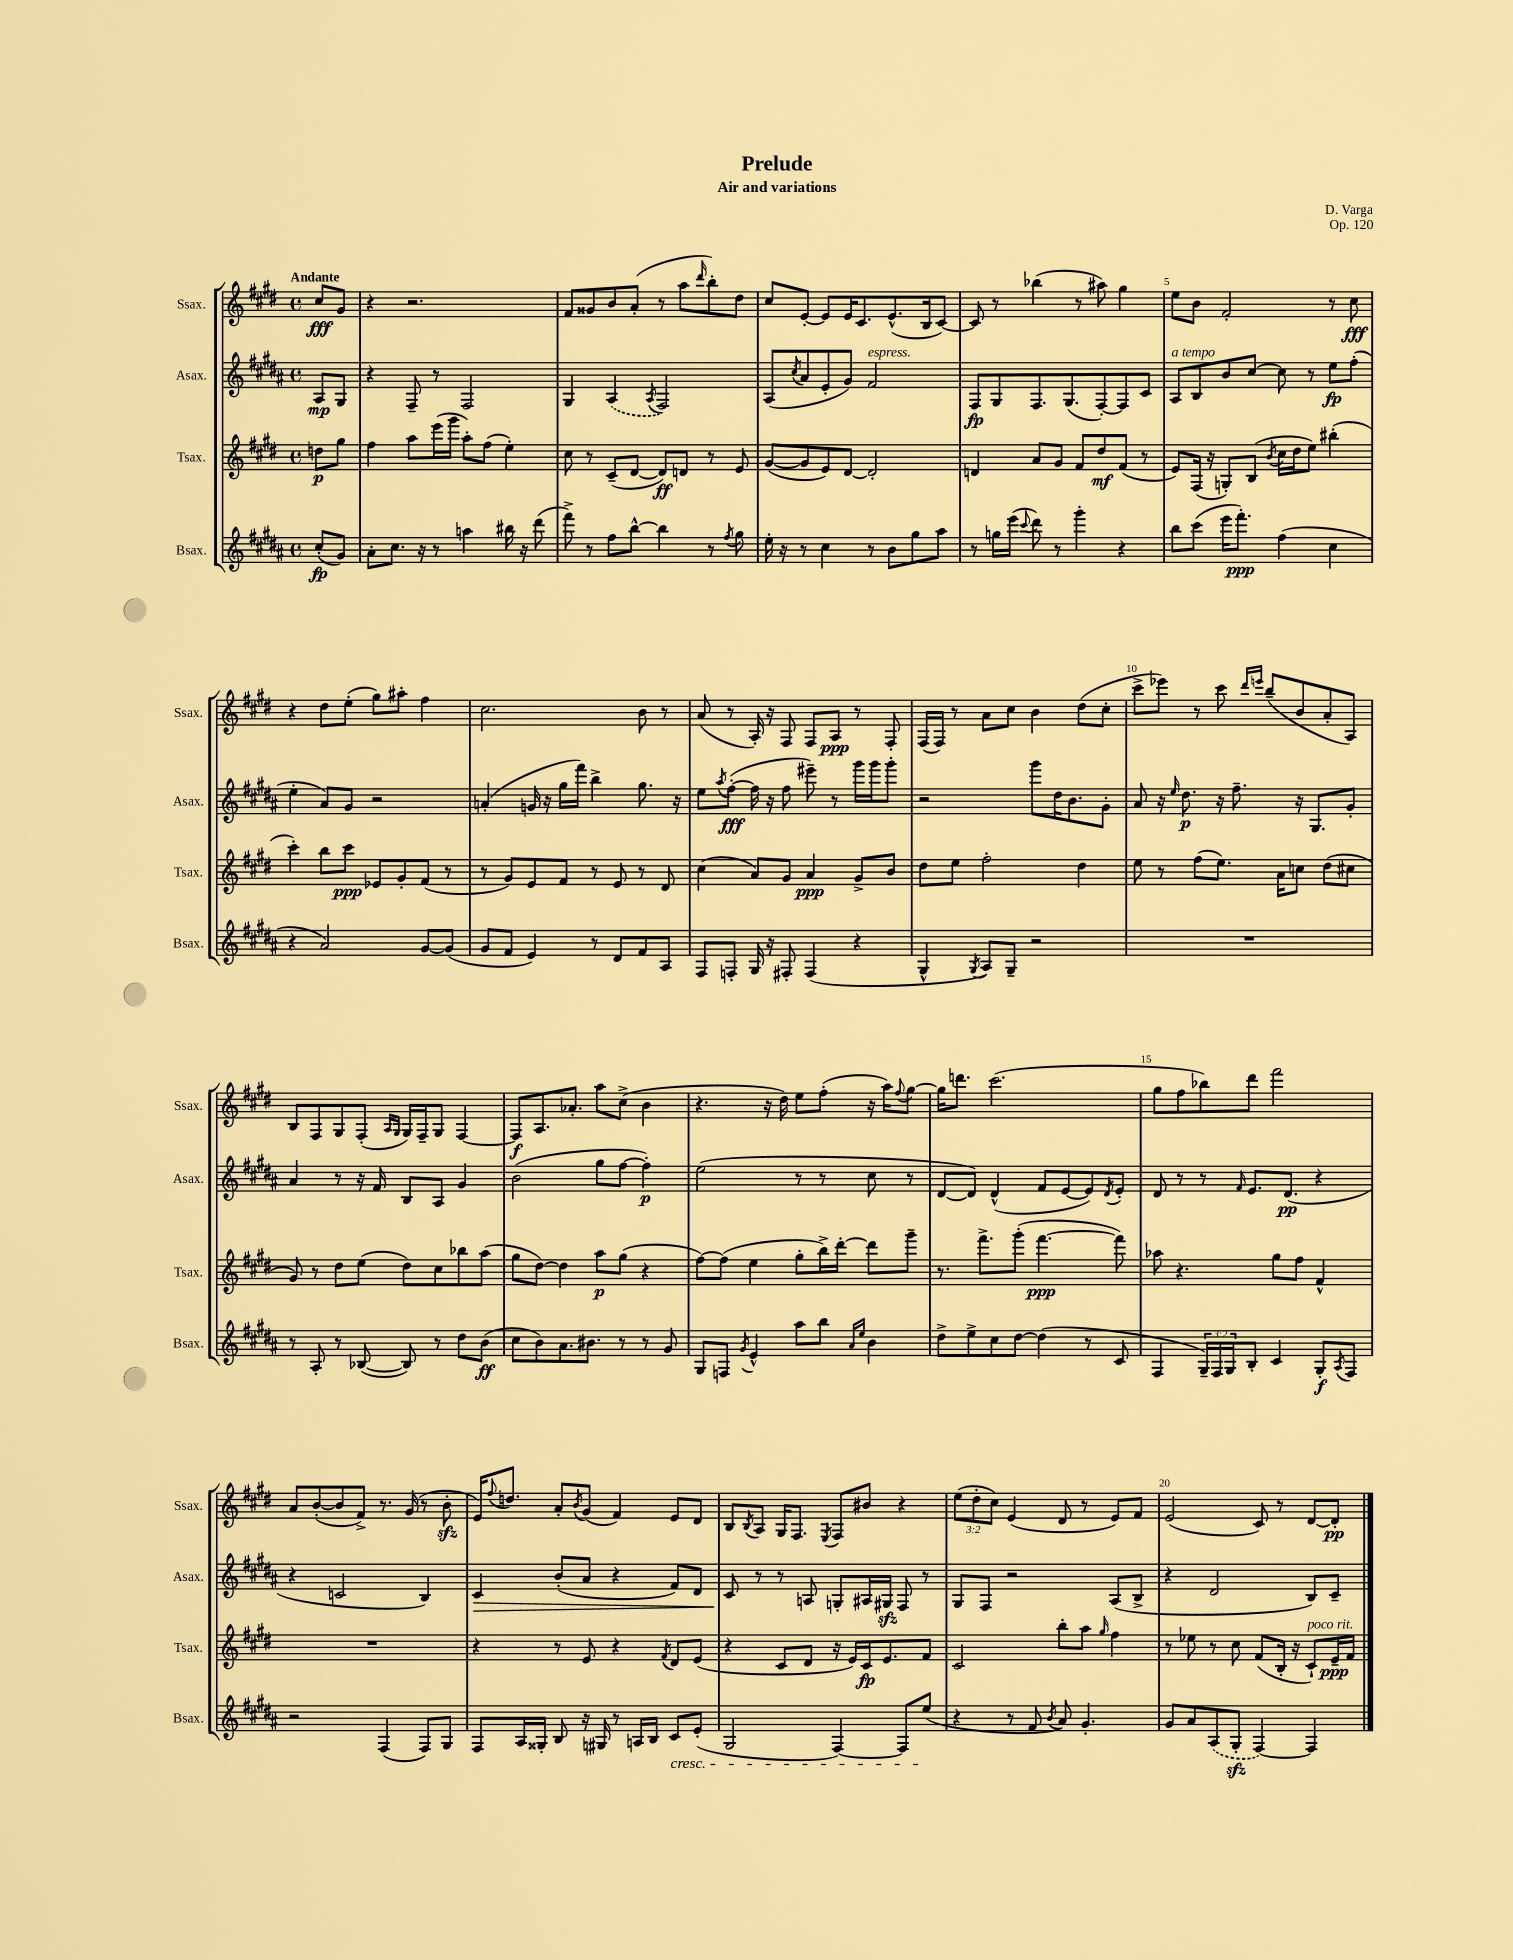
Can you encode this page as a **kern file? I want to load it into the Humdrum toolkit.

**kern	**dynam	**kern	**dynam	**kern	**dynam	**kern	**dynam
*part4	*part4	*part3	*part3	*part2	*part2	*part1	*part1
*staff4	*staff4	*staff3	*staff3	*staff2	*staff2	*staff1	*staff1
*I"Bsax.	*	*I"Tsax.	*	*I"Asax.	*	*I"Ssax.	*
*I'Bsax.	*	*I'Tsax.	*	*I'Asax.	*	*I'Ssax.	*
*clefG2	*	*clefG2	*	*clefG2	*	*clefG2	*
*k[f#c#g#d#a#]	*	*k[f#c#g#d#]	*	*k[f#c#g#d#a#]	*	*k[f#c#g#d#]	*
*M4/4	*	*M4/4	*	*M4/4	*	*M4/4	*
*met(c)	*	*met(c)	*	*met(c)	*	*met(c)	*
=	=	=	=	=	=	=	=
!	!	!	!	!	!	!LO:TX:a:B:t=Andante	!
(8cc#'/L	fp	8ddn\L	p	8A#/L	mp	8cc#/L	fff
8g#/J)	.	8gg#\J	.	8G#/J	.	8g#/J	.
=1	=1	=1	=1	=1	=1	=1	=1
8a#'\L	.	4ff#\	.	4r	.	4r	.
8.cc#\J	.	.	.	.	.	.	.
.	.	8aa\L	.	8F#~/	.	2.r	.
16r	.	.	.	.	.	.	.
8r	.	(16eee\L	.	8r	.	.	.
.	.	16ggg#\JJ	.	.	.	.	.
4aan\	.	8aa'\L)	.	2F#/	.	.	.
.	.	(8ff#\J	.	.	.	.	.
16bb#X\	.	4ee'\)	.	.	.	.	.
16r	.	.	.	.	.	.	.
(8ddd#\	.	.	.	.	.	.	.
=2	=2	=2	=2	=2	=2	=2	=2
8fff#^\)	.	8cc#\	.	4G#/	.	8f#/L	.
8r	.	8r	.	.	.	8g##X/	.
8ff#\L	.	(8c#~/L	.	(4A#/	.	8b/	.
[8bb^^\J	.	[8d#/J	.	.	.	(8a'/J	.
.	.	.	.	8qA#/	.	.	.
4bb\]	.	8d#/L])	ff	2F#/)	.	8r	.
.	.	8dn/J	.	.	.	8aa\L	.
.	.	.	.	.	.	16qqddd#/	.
8r	.	8r	.	.	.	8bb'\)	.
8qff#/	.	.	.	.	.	.	.
8gg#\	.	8e/	.	.	.	8dd#\J	.
=3	=3	=3	=3	=3	=3	=3	=3
16ee'\	.	([8g#/L	.	(8A#/L	.	8cc#/L	.
16r	.	.	.	.	.	.	.
.	.	.	.	8qcc#/	.	.	.
8r	.	8g#/]	.	8a#/	.	[8e'/J	.
4cc#\	.	8e/)	.	8e'/	.	8e/L]	.
.	.	[8d#/J	.	8g#/J)	.	16e/K	.
.	.	.	.	.	.	8.c#/	.
!	!	!	!	!LO:TX:a:i:t=espress.	!	!	!
8r	.	2d#'/]	.	2f#/	.	.	.
8b\L	.	.	.	.	.	(8.e^^/	.
8gg#\	.	.	.	.	.	.	.
.	.	.	.	.	.	16B/k	.
8aa#\J	.	.	.	.	.	[8c#/J)	.
=4	=4	=4	=4	=4	=4	=4	=4
8r	.	4dn/	.	8F#/L	fp	8c#/]	.
16ggn\LL	.	.	.	8G#/	.	8r	.
(16eee\JJ	.	.	.	.	.	.	.
8qqccc#/	.	.	.	.	.	.	.
8ddd#\)	.	8a/L	.	8.F#/	.	(4bb-X\	.
8r	.	8g#/J	.	.	.	.	.
.	.	.	.	(8.G#/	.	.	.
4ggg#'\	.	8f#/L	.	.	.	8r	.
.	.	8dd#/	mf	[8F#'/)	.	8aa#X\)	.
4r	.	(8f#/J	.	8F#/]	.	4gg#\	.
.	.	8r	.	8c#/J	.	.	.
=5	=5	=5	=5	=5	=5	=5	=5
!	!	!	!	!LO:TX:a:i:t=a tempo	!	!	!
8bb\L	.	8e/L)	.	8A#/L	.	8ee\L	.
(8ccc#\J	.	(16F#/Jk	.	8B/	.	8b\J	.
.	.	16r	.	.	.	.	.
16eee\KL	.	8Gn'/L)	.	8b/	.	2f#'/	.
8.fff#'\J)	ppp	.	.	.	.	.	.
.	.	(8B/J	.	[8cc#/J	.	.	.
.	.	8qb/	.	.	.	.	.
(4ff#\	.	16cc#\LL	.	8cc#\]	.	.	.
.	.	16dd#\J	.	.	.	.	.
.	.	8ee\J)	.	8r	.	.	.
4cc#\	.	(4bb#X'\	.	8ee\L	fp	8r	.
.	.	.	.	(8ff#'\J	.	8cc#\	fff
!!LO:LB:g=z
=6	=6	=6	=6	=6	=6	=6	=6
4r	.	4ccc#'\)	.	4ee'\	.	4r	.
2a#/)	.	8bb\L	.	8a#/L)	.	8dd#\L	.
.	.	8ccc#\J	ppp	8g#/J	.	(8ee'\J	.
.	.	8e-X/L	.	2r	.	8gg#\L)	.
.	.	8g#'/	.	.	.	8aa#X'\J	.
[8g#/L	.	(8f#/J	.	.	.	4ff#\	.
(8g#/J]	.	8r	.	.	.	.	.
=7	=7	=7	=7	=7	=7	=7	=7
8g#/L	.	8r	.	(4an'/	.	2.cc#\	.
8f#/J	.	8g#/L)	.	.	.	.	.
4e/)	.	8e/	.	16gn/	.	.	.
.	.	.	.	16r	.	.	.
.	.	8f#/J	.	16gg#\LL	.	.	.
.	.	.	.	16fff#\JJ)	.	.	.
8r	.	8r	.	4bb^\	.	.	.
8d#/L	.	8e/	.	.	.	.	.
8f#/	.	8r	.	8.gg#\	.	8b\	.
8A#/J	.	8d#/	.	.	.	8r	.
.	.	.	.	16r	.	.	.
=8	=8	=8	=8	=8	=8	=8	=8
8F#/L	.	(4cc#\	.	8ee\L	.	(8a/	.
.	.	.	.	8qaa#/	.	.	.
8Fn'/J	.	.	.	([8ff#'\J	fff	8r	.
16G#/	.	8a/L)	.	16ff#\]	.	16A'/)	.
16r	.	.	.	16r	.	16r	.
8F#X'/	.	8g#/J	.	8ff#\	.	8F#/	.
(4F#/	.	4a/	ppp	8eee#X~\)	.	8F#/L	.
.	.	.	.	8r	.	8A/J	ppp
4r	.	8g#^/L	.	16ggg#\LL	.	8r	.
.	.	.	.	16ggg#\J	.	.	.
.	.	8b/J	.	8ggg#'\J	.	8F#'/	.
=9	=9	=9	=9	=9	=9	=9	=9
4G#^^/	.	8dd#\L	.	2r	.	(16F#/LL	.
.	.	.	.	.	.	16F#/JJ)	.
.	.	8ee\J	.	.	.	8r	.
8qG#/	.	.	.	.	.	.	.
8A#/L)	.	2ff#'\	.	.	.	8a\L	.
8G#~/J	.	.	.	.	.	8cc#\J	.
2r	.	.	.	8ggg#\L	.	4b\	.
.	.	.	.	16dd#\K	.	.	.
.	.	.	.	8.b\	.	.	.
.	.	4dd#\	.	.	.	(8dd#\L	.
.	.	.	.	8g#'\J	.	8cc#'\J	.
=10	=10	=10	=10	=10	=10	=10	=10
1r	.	8ee\	.	8a#/	.	8ccc#^\L	.
.	.	8r	.	16r	.	8eee-X\J)	.
.	.	.	.	16qqee/	.	.	.
.	.	.	.	8.dd#\	p	.	.
.	.	(8ff#\L	.	.	.	8r	.
.	.	8.ee\J)	.	16r	.	8ccc#\	.
.	.	.	.	8.ff#~\	.	.	.
.	.	.	.	.	.	16qqddd#/LL	.
.	.	.	.	.	.	16qqeeen/JJ	.
.	.	.	.	.	.	(8bb~/L	.
.	.	16a\KL	.	.	.	.	.
.	.	8ccn\J	.	16r	.	8b/	.
.	.	.	.	8.G#/L	.	.	.
.	.	(8dd#\L	.	.	.	8a'/	.
.	.	8cc#X\J	.	8g#'/J	.	8A/J)	.
!!LO:LB:g=z
=11	=11	=11	=11	=11	=11	=11	=11
8r	.	8g#/)	.	4a#/	.	8B/L	.
8A#'/	.	8r	.	.	.	8F#/	.
8r	.	8dd#\L	.	8r	.	8G#/	.
([8B-X/	.	(8ee\J	.	16r	.	(8F#'/J	.
.	.	.	.	16f#/	.	.	.
.	.	.	.	.	.	16qqA/LL	.
.	.	.	.	.	.	16qqG#/JJ	.
8B-/])	.	8dd#\L)	.	8B/L	.	16G#/LL)	.
.	.	.	.	.	.	16F#~/J	.
8r	.	8cc#\	.	8A#/J	.	8G#/J	.
8dd#\L	.	8bb-X\	.	4g#/	.	[4F#/	.
(8b\J	ff	(8aa\J	.	.	.	.	.
=12	=12	=12	=12	=12	=12	=12	=12
8cc#\L	.	8gg#\L	.	(2b\	.	8F#/L]	f
8b\)	.	[8dd#\J)	.	.	.	8.A/	.
8.a#\	.	4dd#\]	.	.	.	.	.
.	.	.	.	.	.	8.a-X'/J	.
8.b#X\J	.	.	.	.	.	.	.
.	.	8aa\L	p	8gg#\L	.	8aa\L	.
8r	.	(8gg#\J	.	[8ff#\J	.	(8cc#^\J	.
8r	.	4r	.	4ff#'\])	p	4b\	.
8g#/	.	.	.	.	.	.	.
=13	=13	=13	=13	=13	=13	=13	=13
8G#/L	.	[8ff#\L)	.	(2ee\	.	4.r	.
8Fn/J	.	(8ff#\J]	.	.	.	.	.
8qg#/	.	.	.	.	.	.	.
4e^^/	.	4ee\	.	.	.	.	.
.	.	.	.	.	.	16r	.
.	.	.	.	.	.	16dd#\)	.
8aa#\L	.	8gg#'\L	.	8r	.	8ee\L	.
8bb\J	.	16bb^\L)	.	8r	.	(8ff#'\J	.
.	.	[16ddd#'\JJ	.	.	.	.	.
16qqa#/LL	.	.	.	.	.	.	.
16qqee/JJ	.	.	.	.	.	.	.
4b\	.	8ddd#\L]	.	8cc#\	.	16r	.
.	.	.	.	.	.	16aa\KL)	.
.	.	.	.	.	.	8qqff#/	.
.	.	8ggg#~\J	.	8r	.	[8gg#\J	.
=14	=14	=14	=14	=14	=14	=14	=14
8dd#^\L	.	8.r	.	[8d#/L	.	16gg#\KL]	.
.	.	.	.	.	.	8.dddn\J	.
8ee^\	.	.	.	8d#/J])	.	.	.
.	.	8.fff#^\L	.	.	.	.	.
8cc#\	.	.	.	(4d#^^/	.	(2.ccc#\	.
[8dd#\J	.	(8ggg#'\J	.	.	.	.	.
(4dd#\]	.	[4.fff#\	ppp	8f#/L	.	.	.
.	.	.	.	[8e/	.	.	.
8r	.	.	.	8e/])	.	.	.
.	.	.	.	8qd#/	.	.	.
8c#/	.	8fff#\])	.	8e'/J	.	.	.
=15	=15	=15	=15	=15	=15	=15	=15
4F#/	.	8aa-X\	.	8d#/	.	8gg#\L	.
.	.	4.r	.	8r	.	8ff#\	.
24G#~/LL)	.	.	.	8r	.	8bb-X\)	.
24F#/	.	.	.	.	.	.	.
24G#/J	.	.	.	.	.	.	.
.	.	.	.	16qqf#/	.	.	.
8B'/J	.	.	.	8.e/L	.	8ddd#\J	.
4c#/	.	8gg#\L	.	.	.	2fff#\	.
.	.	.	.	(8.d#/J	pp	.	.
.	.	8ff#\J	.	.	.	.	.
8G#'/L	f	4f#^^/	.	4r	.	.	.
8qA#/	.	.	.	.	.	.	.
8F#/J	.	.	.	.	.	.	.
!!LO:LB:g=z
=16	=16	=16	=16	=16	=16	=16	=16
2r	.	1r	.	4r	.	8a/L	.
.	.	.	.	.	.	([8b'/	.
.	.	.	.	2cn/	.	8b/]	.
.	.	.	.	.	.	8f#^/J)	.
(4F#/	.	.	.	.	.	8.r	.
.	.	.	.	.	.	(16g#/	.
8F#/L)	.	.	.	4B/)	.	8r	.
8G#/J	.	.	.	.	.	8bzz'\	.
=17	=17	=17	=17	=17	=17	=17	=17
!	!	!	!	!	!LO:HP:b	!	!
8F#/L	.	4r	.	4c#/	>	16e/KL)	.
.	.	.	.	.	.	8qqff#/	.
.	.	.	.	.	.	8.ddn/J	.
16A#/L	.	.	.	.	.	.	.
16G##X'/JJ	.	.	.	.	.	.	.
8B/	.	8r	.	(8b'/L	.	8a'/L	.
.	.	.	.	.	.	8qb/	.
16r	.	8e/	.	8a#/J	.	(8g#/J	.
16G#X/	.	.	.	.	.	.	.
8r	.	4r	.	4r	.	4f#/)	.
16An/LL	.	.	.	.	.	.	.
16B/JJ	.	.	.	.	.	.	.
.	.	8qf#/	.	.	.	.	.
!LO:TX:b:i:t=cresc.	!	!	!	!	!	!	!
8c#/L	.	8d#/L	.	8f#/L)	.	8e/L	.
(8e'/J	.	(8e/J	.	8d#/J	.	8d#/J	.
=18	=18	=18	=18	=18	=18	=18	=18
2G#/	.	4r	.	8c#/	.	8B/L	.
.	.	.	.	.	.	8qB/	.
.	.	.	.	8r	]	8A/J	.
.	.	8c#/L	.	8r	.	16G#/KL	.
.	.	.	.	.	.	8.F#/J	.
.	.	8d#/J	.	8An/	.	.	.
.	.	.	.	.	.	8qE/	.
[4F#/)	.	16r	.	8Gn'/L	.	8F#/L	.
.	.	16e/LL)	.	.	.	.	.
.	.	16c#/J	fp	16A#X/L	.	8b#X/J	.
.	.	8.e/	.	16G#Xzz/JJ	.	.	.
8F#/L]	.	.	.	8F#/	.	4r	.
(8ee/J	.	8f#/J	.	8r	.	.	.
=19	=19	=19	=19	=19	=19	=19	=19
4r	.	2c#/	.	8G#/L	.	(12ee\L	.
.	.	.	.	.	.	12dd#'\	.
.	.	.	.	8F#/J	.	.	.
.	.	.	.	.	.	12cc#\J)	.
8r	.	.	.	2r	.	(4e/	.
8f#/	.	.	.	.	.	.	.
8qb/	.	.	.	.	.	.	.
8a#/)	.	8bb'\L	.	.	.	8d#/	.
4.g#'/	.	8aa\J	.	.	.	8r	.
.	.	16qqgg#/	.	.	.	.	.
.	.	4ff#\	.	(8A#/L	.	8e/L)	.
.	.	.	.	8B^/J	.	8f#/J	.
=20	=20	=20	=20	=20	=20	=20	=20
8g#/L	.	8r	.	4r	.	(2e/	.
8a#/	.	8ee-X\	.	.	.	.	.
(8A#/	.	8r	.	2d#/	.	.	.
8G#zz'/J	.	8cc#\	.	.	.	.	.
[4F#/)	.	(8f#/L	.	.	.	8c#/)	.
.	.	16B'/Jk	.	.	.	8r	.
.	.	16r	.	.	.	.	.
!	!	!LO:TX:a:i:t=poco rit.	!	!	!	!	!
4F#/]	.	8c#`/L)	.	8B/L)	.	[8d#/L	.
.	.	16e~/L	ppp	8c#~/J	.	8d#'/J]	pp
.	.	16f#/JJ	.	.	.	.	.
==	==	==	==	==	==	==	==
*-	*-	*-	*-	*-	*-	*-	*-
